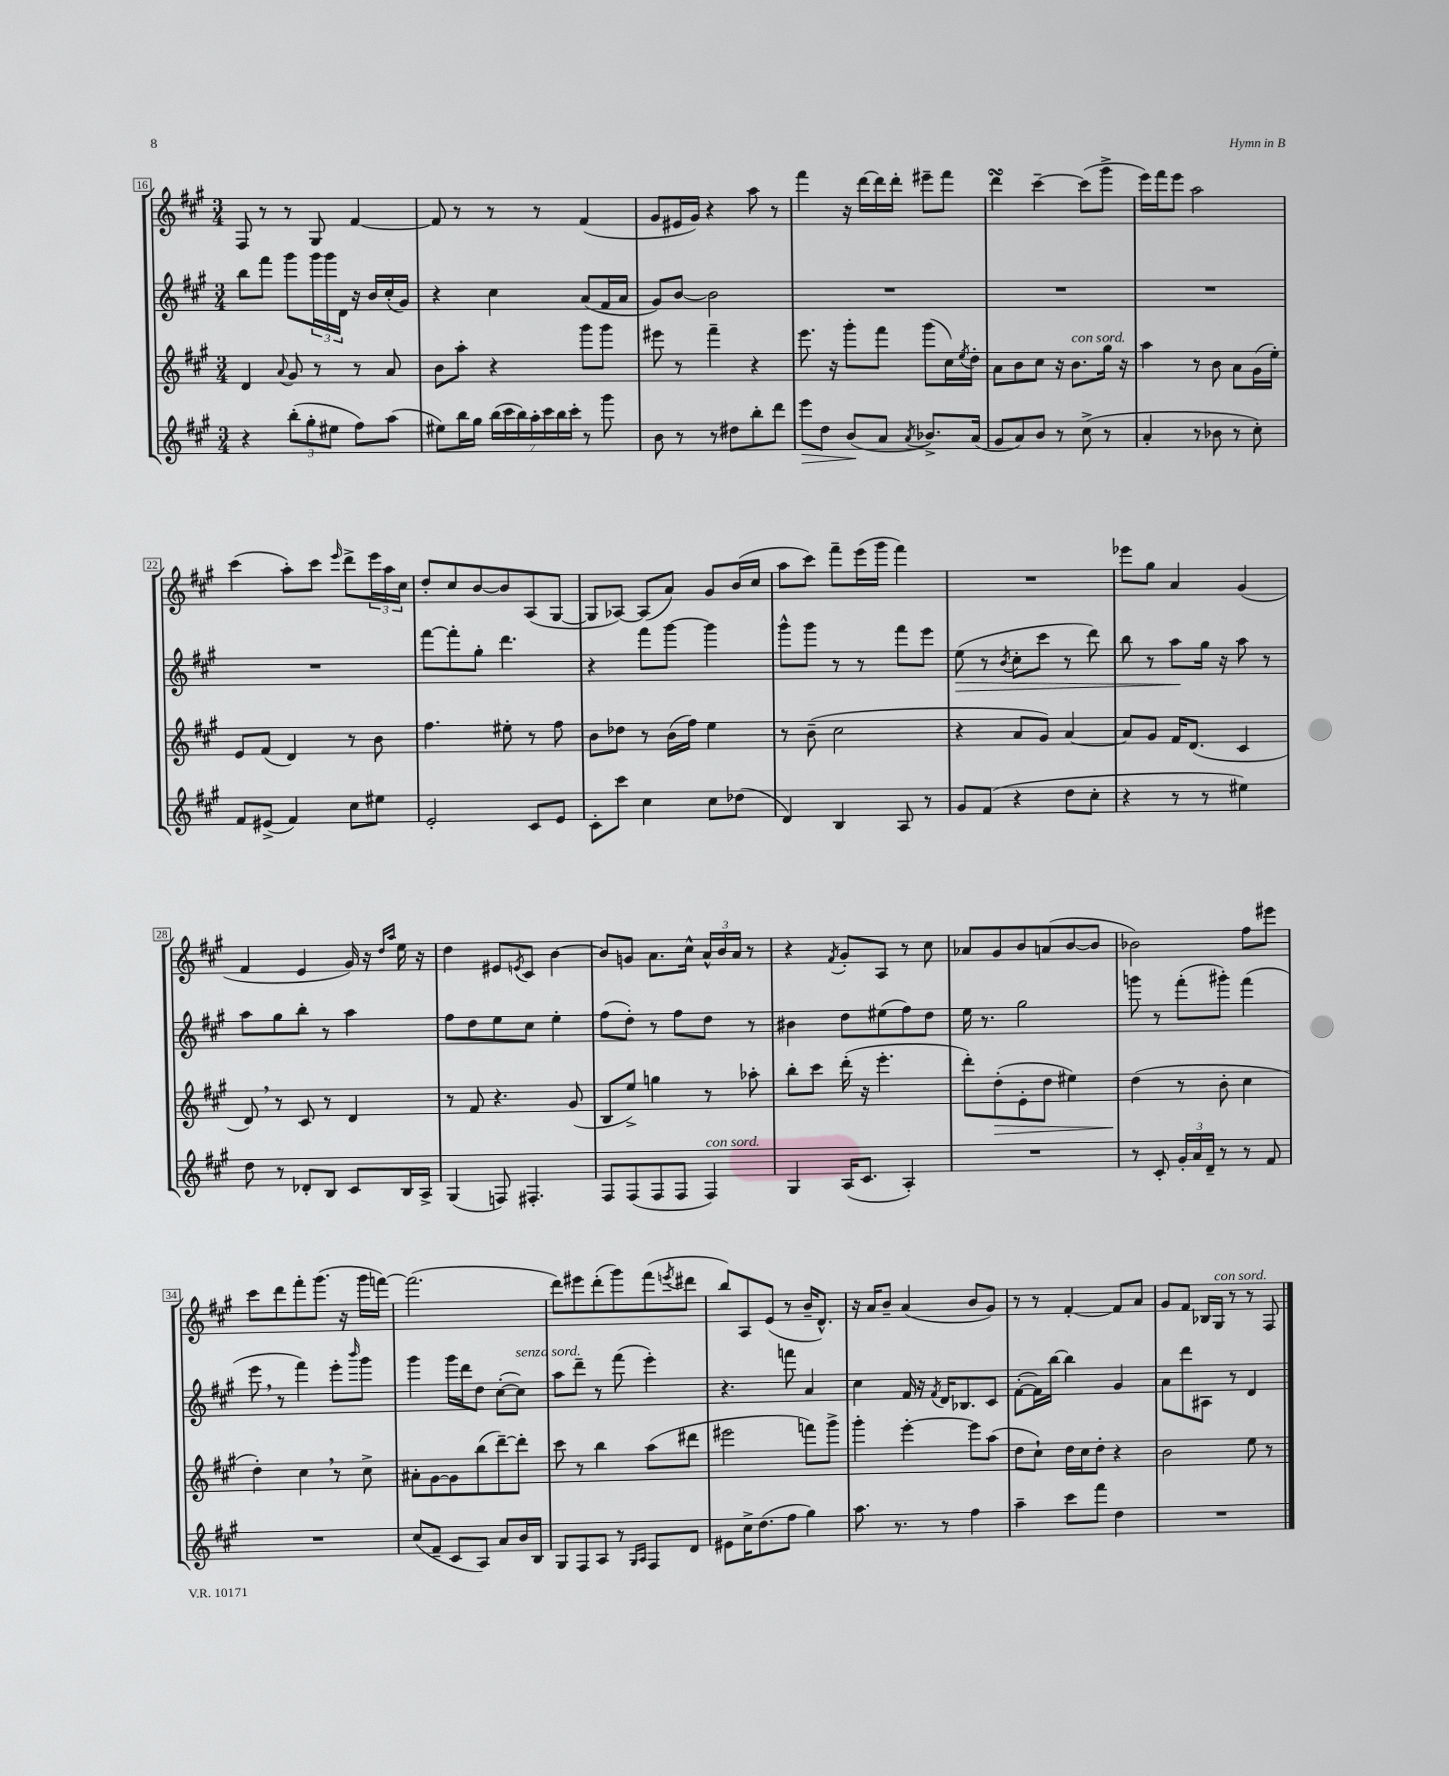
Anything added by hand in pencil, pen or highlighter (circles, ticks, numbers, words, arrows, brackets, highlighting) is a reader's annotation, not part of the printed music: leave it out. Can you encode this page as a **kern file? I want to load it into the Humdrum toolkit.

**kern	**dynam	**kern	**dynam	**kern	**dynam	**kern
*part4	*part4	*part3	*part3	*part2	*part2	*part1
*staff4	*staff4	*staff3	*staff3	*staff2	*staff2	*staff1
*clefG2	*	*clefG2	*	*clefG2	*	*clefG2
*k[f#c#g#]	*	*k[f#c#g#]	*	*k[f#c#g#]	*	*k[f#c#g#]
*M3/4	*	*M3/4	*	*M3/4	*	*M3/4
=16	=16	=16	=16	=16	=16	=16
4r	.	4d/	.	8bb\L	.	8F#/
.	.	.	.	8fff#\J	.	8r
.	.	8qqa/	.	.	.	.
(12bb'\L	.	8g#/	.	8ggg#\L	.	8r
12gg#'\	.	.	.	.	.	.
.	.	8r	.	24ggg#\L	.	8G#/
12ee#X\J	.	.	.	24ggg#\	.	.
.	.	.	.	24d\JJ	.	.
8ff#\L)	.	8r	.	16r	.	[4f#/
.	.	.	.	16b/LL	.	.
(8aa\J	.	8a/	.	(16cc#'/	.	.
.	.	.	.	16g#/JJ)	.	.
=17	=17	=17	=17	=17	=17	=17
8ee#X\L)	.	8b\L	.	4r	.	8f#/]
16bb\L	.	8aa'\J	.	.	.	8r
16gg#\JJ	.	.	.	.	.	.
(28bb\LL	.	4r	.	4cc#\	.	8r
28ccc#\	.	.	.	.	.	.
28bb\)	.	.	.	.	.	.
28aa'\	.	.	.	.	.	.
.	.	.	.	.	.	8r
28ccc#\	.	.	.	.	.	.
28bb\	.	.	.	.	.	.
28ccc#'\JJ	.	.	.	.	.	.
8r	.	8ggg#\L	.	(8a/L	.	(4f#/
8ggg#\	.	8ggg#\J	.	16f#/L	.	.
.	.	.	.	16a/JJ	.	.
=18	=18	=18	=18	=18	=18	=18
8b\	.	8eee#X\	.	8g#/L)	.	8g#/L
8r	.	8r	.	[8b/J	.	16e#X/L
.	.	.	.	.	.	16g#/JJ)
8r	.	4fff#~\	.	2b\]	.	4r
8dd#X\L	.	.	.	.	.	.
8bb'\	.	4r	.	.	.	8aa\
8ddd\J	.	.	.	.	.	8r
=19	=19	=19	=19	=19	=19	=19
!	!LO:HP:b	!	!	!	!	!
8eee\L	>	8.eee\	.	2.r	.	4fff#\
8dd\J	.	.	.	.	.	.
.	.	16r	.	.	.	.
(8b/L	.	8ggg#'\L	.	.	.	16r
.	.	.	.	.	.	[16ddd\LL
8a/J	]	8fff#\J	.	.	.	16ddd\]
.	.	.	.	.	.	16ddd'\JJ
8qa/	.	.	.	.	.	.
8.b-X^/L)	.	(8ggg#\L	.	.	.	8eee#X~\L
.	.	16cc#\L)	.	.	.	8fff#\J
.	.	8qee/	.	.	.	.
(16a/Jk	.	16dd'\JJ	.	.	.	.
=20	=20	=20	=20	=20	=20	=20
8g#/L	.	8a\L	.	2.r	.	4dddsSSs\
8a/)	.	8b\	.	.	.	.
8b/J	.	8cc#\J	.	.	.	[4ccc#~\
8r	.	16r	.	.	.	.
!	!	!LO:TX:a:i:t=con sord.	!	!	!	!
.	.	8.b\L	.	.	.	.
(8cc#^\	.	.	.	.	.	(8ccc#\L]
8r	.	16gg#\Jk	.	.	.	8ggg#^\J
.	.	16r	.	.	.	.
=21	=21	=21	=21	=21	=21	=21
4a'/	.	4aa\	.	2.r	.	16eee\LL)
.	.	.	.	.	.	16fff#\J
.	.	.	.	.	.	8eee\J
8r	.	8r	.	.	.	2aa\
8b-X\	.	8b\	.	.	.	.
8r	.	8a\L	.	.	.	.
8cc#'\)	.	(16g#\L	.	.	.	.
.	.	16ee'\JJ)	.	.	.	.
!!LO:LB:g=z
=22	=22	=22	=22	=22	=22	=22
8f#/L	.	8e/L	.	2.r	.	(4ccc#\
(8e#X^/J	.	(8f#/J	.	.	.	.
4f#/)	.	4d/)	.	.	.	8aa'\L)
.	.	.	.	.	.	8ccc#\J
.	.	.	.	.	.	16qqeee/
8cc#\L	.	8r	.	.	.	8ddd^\L
8ee#X\J	.	8b\	.	.	.	24eee\L
.	.	.	.	.	.	24aa\
.	.	.	.	.	.	24cc#\JJ
=23	=23	=23	=23	=23	=23	=23
2e'/	.	4.ff#\	.	[8fff#\L	.	8dd'/L
.	.	.	.	8fff#'\]	.	8cc#/
.	.	.	.	8gg#'\J	.	[8b/
.	.	8ee#X'\	.	4.ddd\	.	8b/]
8c#/L	.	8r	.	.	.	(8A/
8e/J	.	8ff#\	.	.	.	[8G#/J
=24	=24	=24	=24	=24	=24	=24
8c#'\L	.	8b\L	.	4r	.	8G#/L]
8ccc#\J	.	8dd-X\J	.	.	.	[8A-X/J)
4cc#\	.	8r	.	8fff#\L	.	(8A-/L]
.	.	(16b\LL	.	[8ggg#\J	.	8a/J)
.	.	16ff#\JJ)	.	.	.	.
8cc#\L	.	4ee\	.	4ggg#\]	.	8g#/L
(8dd-X\J	.	.	.	.	.	(16b/L
.	.	.	.	.	.	16cc#/JJ
=25	=25	=25	=25	=25	=25	=25
4d/)	.	8r	.	8ggg#^^\L	.	8aa\L
.	.	(8b~\	.	8ggg#\J	.	8ccc#\J)
4B/	.	2cc#\	.	8r	.	8fff#~\L
.	.	.	.	8r	.	(16eee\L
.	.	.	.	.	.	16ggg#\JJ
8A/	.	.	.	8fff#\L	.	4fff#\)
8r	.	.	.	8eee\J	.	.
=26	=26	=26	=26	=26	=26	=26
!	!	!	!	!	!LO:HP:b	!
8g#/L	.	4r	.	(8ee\	>	2.r
(8f#/J	.	.	.	8r	.	.
.	.	.	.	8qb/	.	.
4r	.	8a/L	.	8cc#'\L	.	.
.	.	8g#/J)	.	8ccc#\J	.	.
8dd\L	.	[4a/	.	8r	.	.
8cc#'\J	.	.	.	8ddd\)	.	.
=27	=27	=27	=27	=27	=27	=27
4r	.	8a/L]	.	8bb\	.	8eee-X\L
.	.	8g#/J	.	8r	.	8gg#\J
8r	.	16f#/KL	.	8aa\L	.	4a/
.	.	(8.d/J	.	.	.	.
8r	.	.	.	16gg#\Jk	]	.
.	.	.	.	16r	.	.
4ee#X\)	.	4c#/	.	8aa\	.	(4g#/
.	.	.	.	8r	.	.
!!LO:LB:g=z
=28	=28	=28	=28	=28	=28	=28
8dd\	.	8d,/)	.	8aa\L	.	4f#/
8r	.	8r	.	8gg#\	.	.
8d-X'/L	.	8c#/	.	8bb'\J	.	4e/
8B/J	.	8r	.	8r	.	.
8c#/L	.	4d/	.	4aa\	.	16g#/)
.	.	.	.	.	.	16r
.	.	.	.	.	.	16qqdd/LL
.	.	.	.	.	.	16qqaa/JJ
16B/L	.	.	.	.	.	16ee\
16A^/JJ	.	.	.	.	.	16r
=29	=29	=29	=29	=29	=29	=29
(4G#/	.	8r	.	8ff#\L	.	4dd\
.	.	8f#/	.	8dd\	.	.
8Fn/)	.	4.r	.	8ee\	.	8e#X/L
.	.	.	.	.	.	8qen/
4.F#X'/	.	.	.	8cc#\J	.	8c#/J
.	.	.	.	4ee'\	.	[4b\
.	.	(8g#/	.	.	.	.
=30	=30	=30	=30	=30	=30	=30
8F#/L	.	8B/L	.	(8ff#\L	.	8b/L]
(8F#/	.	8ee^/J)	.	8dd'\J)	.	8gn/J
8F#/	.	4ggn\	.	8r	.	8.a\L
8F#/J	.	.	.	8ff#\L	.	.
.	.	.	.	.	.	16cc#^^\Jk
!LO:TX:a:i:t=con sord.	!	!	!	!	!	!
4F#/)	.	8r	.	8dd\J	.	24a^^/LL
.	.	.	.	.	.	24b/
.	.	.	.	.	.	24a/JJ
.	.	8aa-X'\	.	8r	.	8r
=31	=31	=31	=31	=31	=31	=31
4G#/	.	8bb'\L	.	4b#X\	.	4r
.	.	8ccc#\J	.	.	.	.
.	.	.	.	.	.	8qf#/
(16A/KL	.	(16ddd'\	.	8dd\L	.	8g#'/L
8.c#/J	.	16r	.	.	.	.
.	.	4.eee'\	.	(8ee#X\	.	8A/J
4A'/)	.	.	.	8ff#\)	.	8r
.	.	.	.	8dd\J	.	8cc#\
=32	=32	=32	=32	=32	=32	=32
2.r	.	8ddd'\L)	.	16ee\	.	8a-X/L
.	.	.	.	8.r	.	.
!	!	!	!LO:HP:b	!	!	!
.	.	(8dd'\	>	.	.	8g#/
.	.	8e'\	.	2gg#\	.	8b/
.	.	8dd\J	.	.	.	(8an/
.	.	4ee#X\)	.	.	.	[8b/
.	.	.	.	.	.	8b/J]
=33	=33	=33	=33	=33	=33	=33
8r	.	(4dd\	.	8gggn\	.	2b-X\)
8c#'/	.	.	.	8r	.	.
24g#'/LL	.	8r	]	(8fff#'\L	.	.
24a/	.	.	.	.	.	.
24d~/JJ	.	.	.	.	.	.
8r	.	8b'\	.	8ggg#X'\J)	.	.
8r	.	4cc#\	.	(4fff#\	.	8ff#\L
8f#/	.	.	.	.	.	8eee#X\J
!!LO:LB:g=z
=34	=34	=34	=34	=34	=34	=34
2.r	.	4dd'\)	.	8eee,\	.	8ccc#\L
.	.	.	.	8r	.	8ddd\
.	.	4cc#,\	.	4fff#\)	.	8fff#'\
.	.	.	.	.	.	(8.ggg#\J
.	.	8r	.	8eee'\L	.	.
.	.	.	.	.	.	16r
.	.	.	.	16qqbbb/	.	.
.	.	8cc#^\	.	8ggg#\J	.	16ggg#\LL
.	.	.	.	.	.	[16fffn\JJ)
=35	=35	=35	=35	=35	=35	=35
(8cc#/L	.	8a#X'\L	.	4ggg#\	.	(2.fff\]
8f#~/J	.	[8g#\	.	.	.	.
8c#/L	.	8g#\]	.	16ggg#\LL	.	.
.	.	.	.	16ddd\J	.	.
8A/J)	.	(8bb\	.	8dd\J	.	.
8a/L	.	[8ddd~\)	.	([8cc#'\L	.	.
!	!	!	!	!LO:TX:a:i:t=senza sord.	!	!
16b/L	.	8ddd'\J]	.	8cc#\J])	.	.
16B/JJ	.	.	.	.	.	.
=36	=36	=36	=36	=36	=36	=36
8G#/L	.	8ccc#\	.	8aa\L	.	8ddd\L)
8F#/	.	8r	.	8ddd~\J	.	8eee#X\
8A/J	.	4bb\	.	8r	.	(8ddd'\
8r	.	.	.	(8fff#\	.	8ggg#\)
16qqG#/LL	.	.	.	.	.	.
16qqA/JJ	.	.	.	.	.	.
8F#/L	.	(8aa\L	.	4eee'\)	.	(8fff#\
.	.	.	.	.	.	8qeeen/
8d/J	.	8ddd#X\J	.	.	.	8ddd#X\J
=37	=37	=37	=37	=37	=37	=37
8e#X\L	.	2eee#X\	.	4.r	.	8bb/L)
16cc#^\K	.	.	.	.	.	8A/
(8.dd\	.	.	.	.	.	.
.	.	.	.	.	.	(8e/J
8ff#\J	.	.	.	8fffn\	.	8r
4gg#\)	.	8fffn\L)	.	4a/	.	16b~/KL
.	.	.	.	.	.	8.d^^/J)
.	.	8ggg#^\J	.	.	.	.
=38	=38	=38	=38	=38	=38	=38
8.aa\	.	4ggg#'\	.	4cc#\	.	16r
.	.	.	.	.	.	16a/KL
.	.	.	.	.	.	8b~/J
8.r	.	.	.	.	.	.
.	.	[4eee'\	.	16f#/	.	(4a/
.	.	.	.	16r	.	.
.	.	.	.	8qf#/	.	.
8r	.	.	.	16d/KL	.	.
.	.	.	.	8.B-X/	.	.
4ff#\	.	8eee\L]	.	.	.	8b/L
.	.	(8aa\J	.	8c#/J	.	8g#/J)
=39	=39	=39	=39	=39	=39	=39
4aa~\	.	8dd\L	.	([8f#'\L	.	8r
.	.	8cc#`\J)	.	16f#\L])	.	8r
.	.	.	.	[16bb\JJ	.	.
8ccc#\L	.	16dd\LL	.	4bb\]	.	[4f#'/
.	.	16cc#\J	.	.	.	.
8fff#\J	.	8dd'\J	.	.	.	.
4dd\	.	4r	.	4g#/	.	8f#/L]
.	.	.	.	.	.	8a/J
=40	=40	=40	=40	=40	=40	=40
2.r	.	2b\	.	8a\L	.	8g#/L
.	.	.	.	8ddd\	.	8f#/J
.	.	.	.	8A#X\J	.	16B-X/LL
!	!	!	!	!	!	!LO:TX:a:i:t=con sord.
.	.	.	.	.	.	16G#/JJ
.	.	.	.	8r	.	8r
.	.	8ee\	.	4d/	.	8r
.	.	8r	.	.	.	8F#/
==	==	==	==	==	==	==
*-	*-	*-	*-	*-	*-	*-
